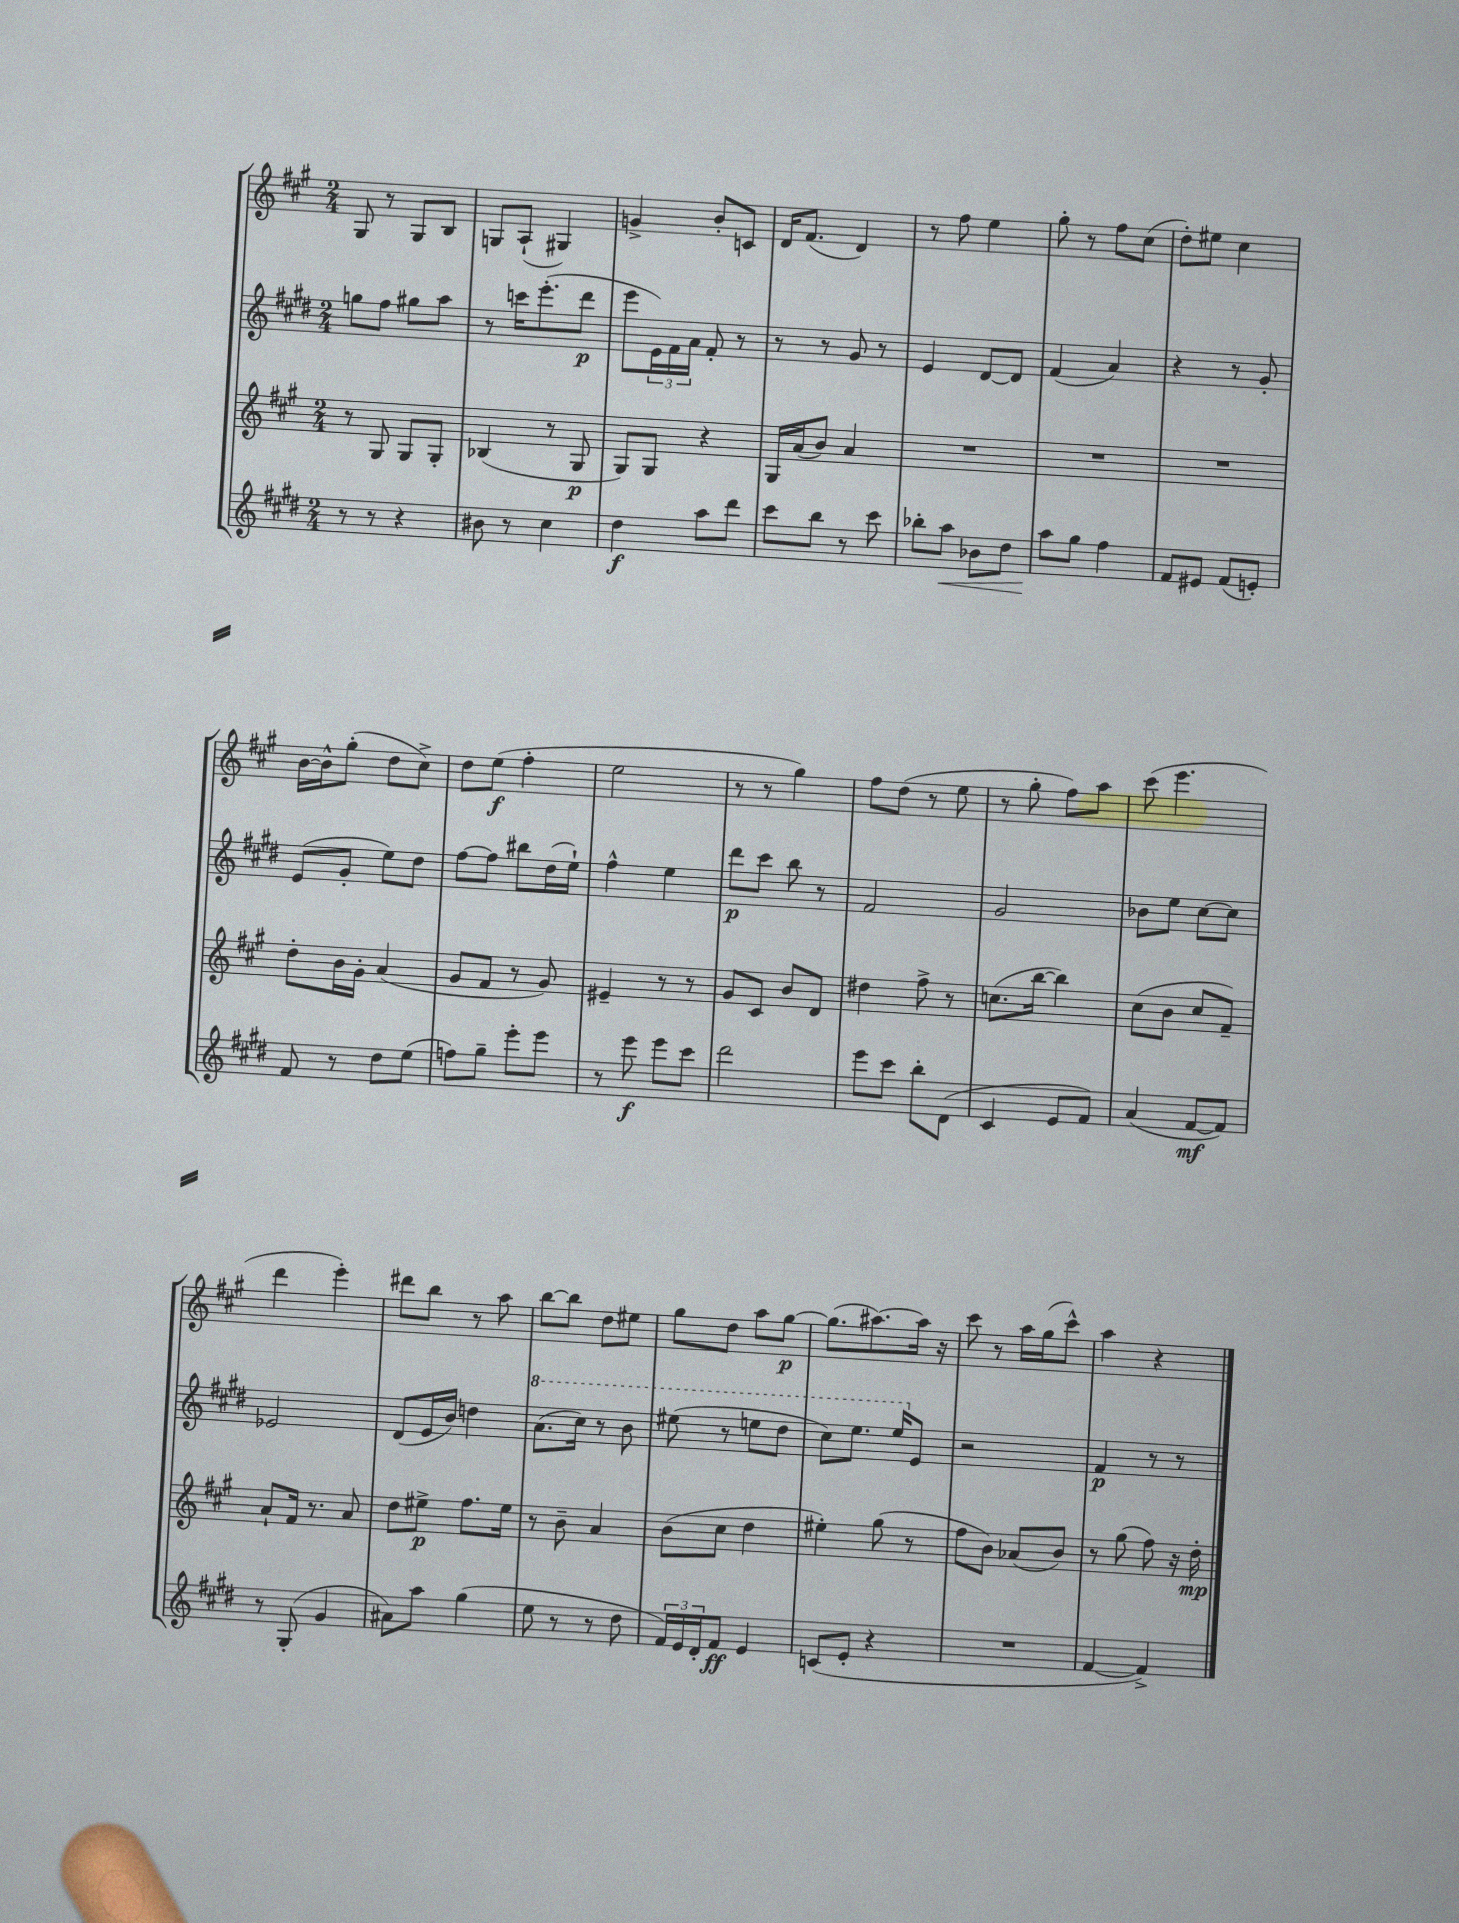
<<
\new StaffGroup <<
\new Staff = "s0" {
    \clef treble \key a \major \numericTimeSignature \time 2/4
    gis8 r8 gis8 b8 |
    g8 a8-!( gis4) |
    g'4-> b'8-. c'8 |
    d'16 fis'8.( d'4) |
    r8 fis''8 e''4 |
    gis''8-. r8 fis''8 cis''8( |
    d''8-.) eis''8 cis''4 |
    b'16~ b'16-^ gis''8-.( d''8 cis''8->) |
    d''8 e''8\f( fis''4-. |
    e''2 |
    r8 r8 gis''4) |
    fis''8 d''8( r8 e''8 |
    r8 gis''8-. fis''8) a''8 |
    cis'''8( e'''4. |
    d'''4 e'''4-.) |
    dis'''8 b''8 r8 a''8 |
    b''8~ b''8 d''8 eis''8 |
    gis''8 d''8 a''8 gis''8~\p |
    gis''8.( ais''8.~) ais''16 r16 |
    cis'''8 r8 a''16 gis''16( cis'''8-^) |
    a''4 r4 \bar "|." |
}
\new Staff = "s1" {
    \clef treble \key e \major \numericTimeSignature \time 2/4
    g''8 fis''8 gis''8 a''8 |
    r8 c'''16 e'''8.-.( dis'''8\p |
    e'''8 \tuplet 3/2 { e'16) fis'16 a'16 } fis'8-. r8 |
    r8 r8 gis'8 r8 |
    e'4 dis'8~ dis'8 |
    fis'4( a'4) |
    r4 r8 gis'8-. |
    e'8( gis'8-. e''8) dis''8 |
    fis''8~ fis''8 bis''8 dis''16( e''16-!) |
    fis''4-^ e''4 |
    dis'''8\p cis'''8 b''8 r8 |
    fis'2 |
    gis'2 |
    bes'8 e''8 cis''8~ cis''8 |
    ees'2 |
    dis'8( e'16 b'16) d''4 |
    \ottava #1 a''8.( cis'''16) r8 b''8 |
    eis'''8( r8 e'''8 dis'''8 |
    cis'''8) e'''8. e'''16 \ottava #0 e'8 |
    r2 |
    fis'4\p r8 r8 \bar "|." |
}
\new Staff = "s2" {
    \clef treble \key a \major \numericTimeSignature \time 2/4
    r8 gis8 gis8 gis8-. |
    bes4( r8 gis8\p |
    gis8) gis8 r4 |
    gis16 a'16( b'8) a'4 |
    R2 |
    R2 |
    R2 |
    d''8-. b'16 gis'16-. a'4( |
    gis'8 fis'8 r8 gis'8) |
    eis'4-- r8 r8 |
    gis'8 cis'8 b'8 d'8 |
    dis''4 fis''8-> r8 |
    c''8.( b''16~ b''4) |
    cis''8( b'8 cis''8 fis'8--) |
    a'8-! fis'16 r8. a'8 |
    d''8 eis''8->\p fis''8. eis''16 |
    r8 b'8-- a'4 |
    b'8( cis''8 d''4 |
    eis''4-.) gis''8( r8 |
    fis''8 b'8) aes'8( b'8) |
    r8 gis''8( fis''8) r16 d''16-.\mp \bar "|." |
}
\new Staff = "s3" {
    \clef treble \key e \major \numericTimeSignature \time 2/4
    r8 r8 r4 |
    bis'8 r8 cis''4 |
    dis''4\f a''8 dis'''8 |
    cis'''8 b''8 r8 cis'''8 |
    bes''8-. a''8\< bes'8 dis''8 |
    a''8\! gis''8 fis''4 |
    fis'8 eis'8 fis'8( e'8-.) |
    fis'8 r8 dis''8 e''8( |
    f''8) gis''8-- e'''8-. e'''8 |
    r8 e'''8\f e'''8 cis'''8 |
    dis'''2 |
    e'''8 cis'''8 b''8-. dis'8( |
    cis'4 e'8 fis'8) |
    a'4( fis'8~\mf fis'8) |
    r8 gis8-.( gis'4 |
    ais'8) a''8 gis''4( |
    e''8 r8 r8 dis''8 |
    \tuplet 3/2 { fis'16) e'16 dis'16-. } fis'8\ff e'4 |
    c'8( e'8-. r4 |
    R2 |
    fis'4~ fis'4->) \bar "|." |
}
>>
>>
\layout { \context { \Score \remove "Bar_number_engraver" } }
